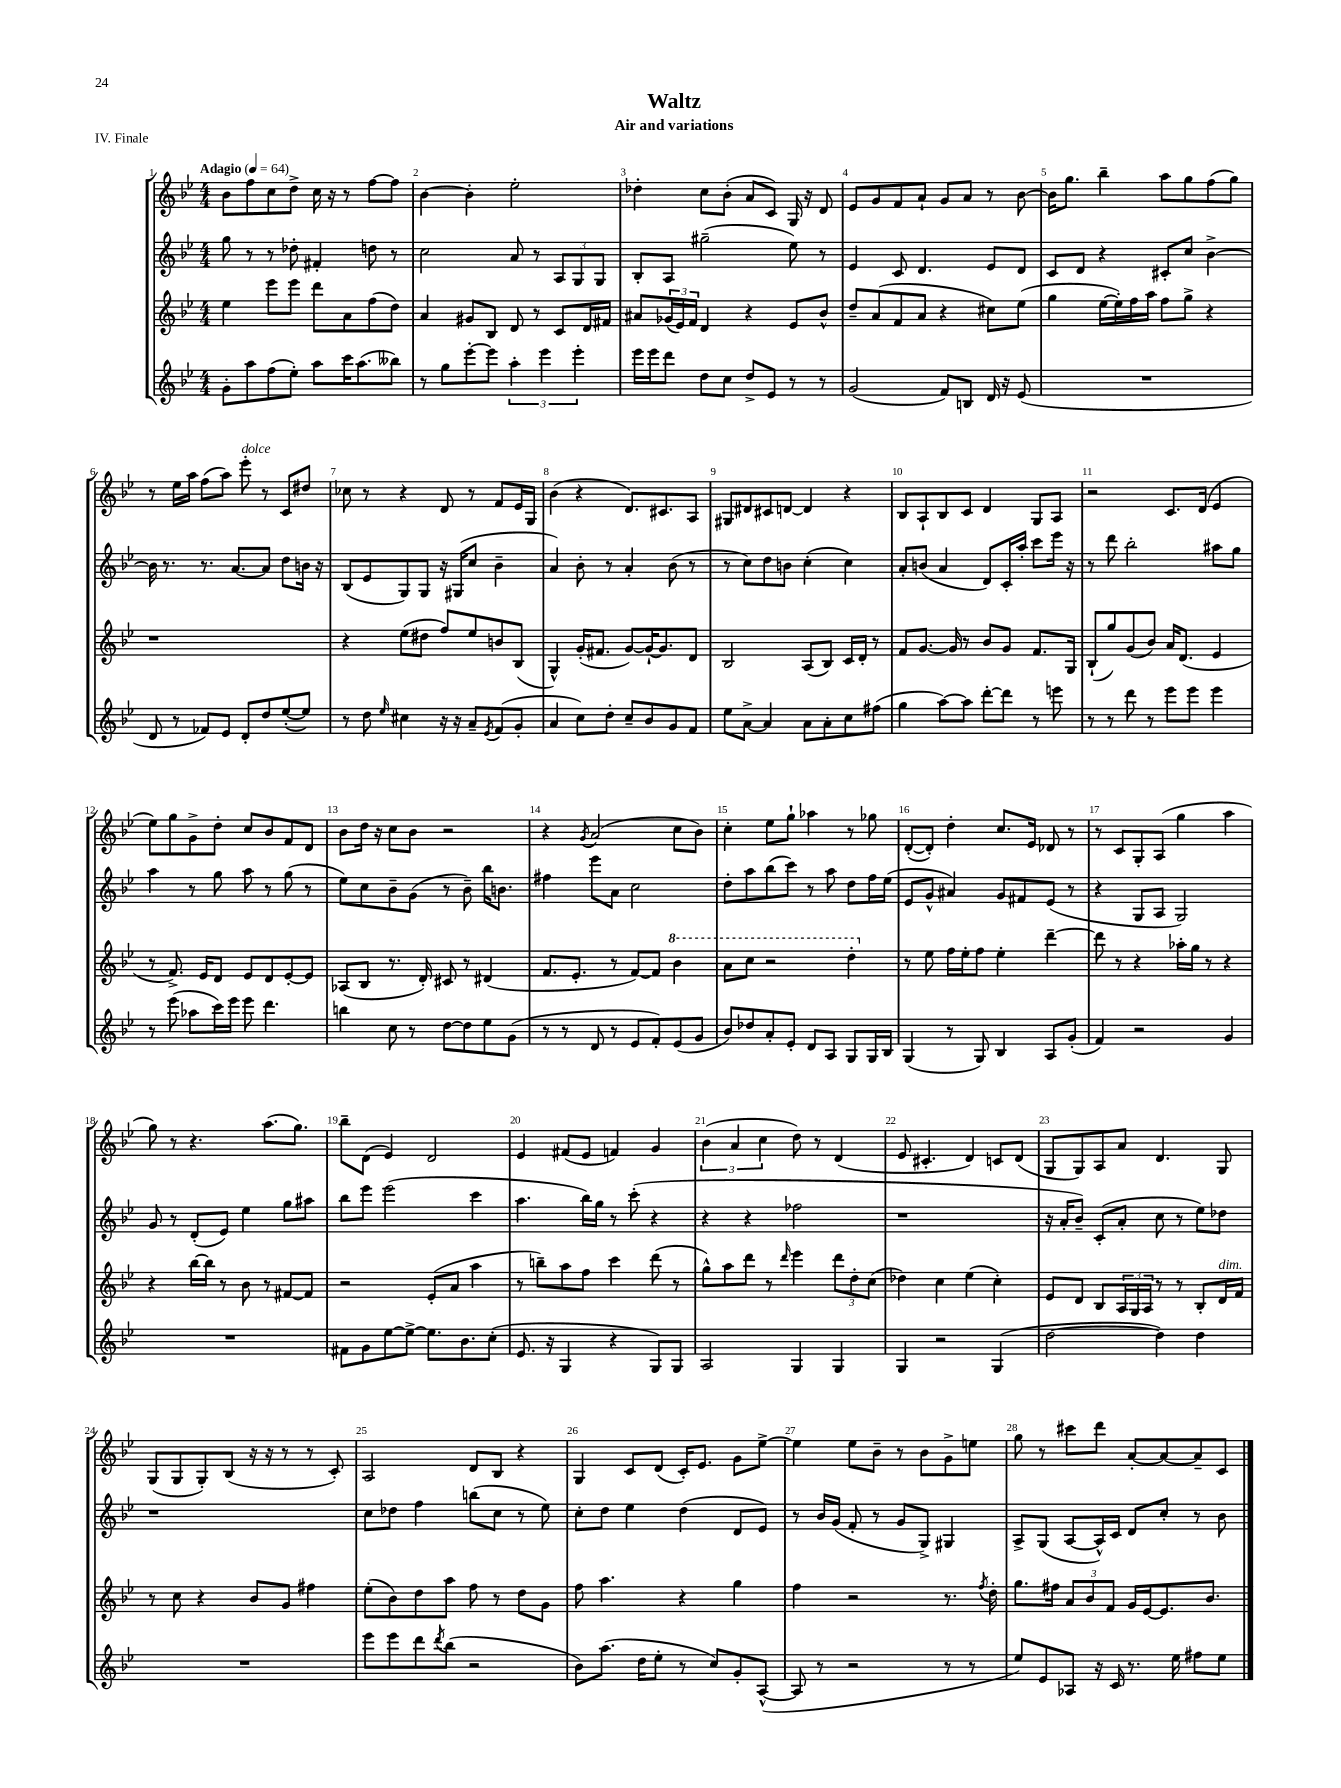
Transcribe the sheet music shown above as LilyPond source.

\header { title = "Waltz" subtitle = "Air and variations" piece = "IV. Finale" }
<<
\new StaffGroup <<
\new Staff = "s0" {
    \clef treble \key bes \major \numericTimeSignature \time 4/4 \tempo "Adagio" 4 = 64
    bes'8 f''8 c''8 d''8-> c''16 r16 r8 f''8~ f''8 |
    bes'4~ bes'4-. ees''2-. |
    des''4-. c''8 bes'8-.( a'8 c'8) g16 r16 d'8 |
    ees'8 g'8 f'8 a'8-! g'8 a'8 r8 bes'8~ |
    bes'16 g''8. bes''4-- a''8 g''8 f''8( g''8) |
    r8 ees''16 a''16 f''8( a''8) ees'''8-.^\markup { \italic "dolce" } r8 c'8 dis''8 |
    ces''8 r8 r4 d'8 r8 f'8 ees'16 g16 |
    bes'4( r4 d'8.) cis'8. a8 |
    gis8 dis'8 cis'8 d'8~ d'4 r4 |
    bes8 a8-! bes8 c'8 d'4 g8 a8 |
    r2 c'8. d'16( ees'4 |
    ees''8) g''8 g'8-> d''8-. c''8 bes'8 f'8 d'8 |
    bes'8 d''16 r16 c''8 bes'8 r2 |
    r4 \acciaccatura { g'8 } a'2( c''8 bes'8) |
    c''4-. ees''8 g''8-! aes''4 r8 ges''8 |
    d'8~-.( d'8-.) d''4-. c''8. ees'16 des'8 r8 |
    r8 c'8 g8-. a8( g''4 a''4 |
    g''8) r8 r4. a''8.( g''8.) |
    bes''8-- d'8( ees'4) d'2 |
    ees'4 fis'8( ees'8 f'4) g'4 |
    \tuplet 3/2 { bes'4( a'4 c''4 } d''8) r8 d'4( |
    ees'8 cis'4.-. d'4) c'8 d'8( |
    g8 g8) a8 a'8 d'4. g8 |
    g8( g8 g8-.) bes8( r16 r16 r8 r8 c'8-.) |
    a2 d'8 bes8 r4 |
    g4 c'8 d'8( c'16-.) ees'8. g'8 ees''8~-> |
    ees''4 ees''8 bes'8-- r8 bes'8 g'8-> e''8 |
    g''8 r8 cis'''8 d'''8 a'8~-. a'8~ a'8-- c'8 \bar "|." |
}
\new Staff = "s1" {
    \clef treble \key bes \major \numericTimeSignature \time 4/4
    g''8 r8 r8 des''8-. fis'4-. d''8 r8 |
    c''2 a'8 r8 \tuplet 3/2 { a8 g8 g8 } |
    bes8-. a8 gis''2--( ees''8) r8 |
    ees'4 c'8 d'4. ees'8 d'8 |
    c'8 d'8 r4 cis'8-. c''8 bes'4~-> |
    bes'16 r8. r8. a'8.~ a'8 d''8 b'16 r16 |
    bes8( ees'8 g8) g8 r16 gis16( c''8 bes'4-- |
    a'4) bes'8-. r8 a'4-. bes'8( r8 |
    r8 c''8) d''8 b'8 c''4-.( c''4) |
    a'8-. b'8( a'4 d'8) c'16-. a''16-. c'''8 ees'''16 r16 |
    r8 d'''8 bes''2-. ais''8 g''8 |
    a''4 r8 g''8 a''8 r8 g''8( r8 |
    ees''8) c''8 bes'8-- g'8( r8 bes'8--) bes''16 b'8. |
    fis''4 ees'''8 a'8 c''2 |
    d''8-. a''8 bes''8( c'''8) r8 a''8 d''8 f''16 ees''16( |
    ees'8 g'8-^ ais'4) g'8 fis'8 ees'8( r8 |
    r4 g8 a8 g2) |
    g'8 r8 d'8-.( ees'8) ees''4 g''8 ais''8 |
    bes''8 ees'''8 ees'''2( c'''4 |
    a''4. bes''16) g''16 r8 c'''8-.( r4 |
    r4 r4 fes''2 |
    r1 |
    r16 a'16-. bes'8--) c'8-.( a'8-. c''8 r8 ees''8) des''8 |
    r1 |
    c''8 des''8 f''4 b''8( c''8 r8 ees''8) |
    c''8-. d''8 ees''4 d''4( d'8 ees'8) |
    r8 bes'16 g'16( f'8-. r8 g'8 g8->) gis4 |
    a8-> g8( a8~ a16-^) c'16 d'8 c''8-. r8 bes'8 \bar "|." |
}
\new Staff = "s2" {
    \clef treble \key bes \major \numericTimeSignature \time 4/4
    ees''4 ees'''8 ees'''8 d'''8 a'8 f''8( d''8) |
    a'4 gis'8 bes8 d'8 r8 c'8 d'16 fis'16 |
    ais'8 \tuplet 3/2 { ges'16( ees'16) f'16 } d'4 r4 ees'8 bes'8-^ |
    d''8-- a'8( f'8 a'8 r4 cis''8) ees''8( |
    g''4 ees''16~ ees''16-.) f''16 a''16 f''8 g''8-> r4 |
    r1 |
    r4 ees''8( dis''8 f''8) ees''8 b'8 bes8( |
    g4-^) g'16-.( fis'8. g'8~) g'16~-! g'8. d'8 |
    bes2 a8( bes8) c'16 d'16-. r8 |
    f'8 g'8.~ g'16 r8 bes'8 g'8 f'8. g16 |
    bes8-!( g''8) g'8( bes'8) a'16 d'8.( ees'4 |
    r8 f'8.->) ees'16 d'8 ees'8 d'8 ees'8~-. ees'8 |
    aes8( bes8 r8. d'16-.) cis'8 r8 dis'4( |
    f'8. ees'8.-. r8 f'8~) f'8 \ottava #1 bes''4 |
    a''8 c'''8 r2 d'''4-. \ottava #0 |
    r8 ees''8 f''16 ees''16-. f''8 ees''4-. d'''4~-- |
    d'''8 r8 r4 aes''16-. g''16 r8 r4 |
    r4 bes''16~ bes''16 r8 bes'8 r8 fis'8~ fis'8 |
    r2 ees'8-.( a'8 a''4 |
    r8 b''8--) a''8 f''8 c'''4 d'''8( r8 |
    g''8-^) a''8 d'''8 r8 \grace { d'''16 } ees'''4 \tuplet 3/2 { d'''8 d''8-. c''8( } |
    des''4) c''4 ees''4( c''4-.) |
    ees'8 d'8 bes8 \tuplet 3/2 { a16 g16 a16 } r8 r8 bes8-. d'16^\markup { \italic "dim." } f'16 |
    r8 c''8 r4 bes'8 g'8 fis''4 |
    ees''8-.( bes'8) d''8 a''8 f''8 r8 d''8 g'8 |
    f''8 a''4. r4 g''4 |
    f''4 r2 r8. \acciaccatura { f''8 } d''16-. |
    g''8. fis''16 \tuplet 3/2 { a'8 bes'8 f'8 } g'16 ees'16~ ees'8. bes'8. \bar "|." |
}
\new Staff = "s3" {
    \clef treble \key bes \major \numericTimeSignature \time 4/4
    g'8-. a''8 f''8( ees''8-.) a''8 c'''16 a''8.( beses''8) |
    r8 g''8 ees'''8~-. ees'''8 \tuplet 3/2 { a''4-. ees'''4 ees'''4-. } |
    ees'''16 ees'''16 d'''8 d''8 c''8 d''8-> ees'8 r8 r8 |
    g'2( f'8) b8 d'16 r16 ees'8( |
    R1 |
    d'8 r8 fes'8) ees'8 d'8-. d''8 ees''8~-.( ees''8) |
    r8 d''8 \grace { ees''16 } cis''4 r16 r16 a'8-- \acciaccatura { ees'8 } f'8( g'8-. |
    a'4 c''8) d''8-. c''8-- bes'8 g'8 f'8 |
    ees''8 a'8~-> a'4 a'8 a'8-. c''8 fis''8( |
    g''4 a''8~) a''8 d'''8~-. d'''8 r8 e'''8 |
    r8 r8 d'''8 r8 ees'''8 ees'''8 ees'''4 |
    r8 ees'''8( aes''8 c'''16) ees'''16 ees'''8 d'''4. |
    b''4 c''8 r8 d''8~ d''8 ees''8 g'8( |
    r8 r8 d'8 r8 ees'8 f'8-.) ees'8( g'8 |
    bes'8) des''8 a'8-. ees'8-. d'8 a8 g8 g16 bes16 |
    g4( r8 g8) bes4 a8 g'8-.( |
    f'4) r2 g'4 |
    R1 |
    fis'8 g'8 ees''8~ ees''8~-> ees''8. bes'8. c''8-.( |
    ees'8. r16 g4 r4 g8) g8 |
    a2 g4 g4 |
    g4 r2 g4( |
    d''2~ d''4) d''4 |
    R1 |
    ees'''8 ees'''8 d'''8 \acciaccatura { d'''8 } bes''8( r2 |
    bes'8) a''8.( d''16 ees''8-. r8 c''8) g'8-. a8~-^( |
    a8 r8 r2 r8 r8 |
    ees''8) ees'8 aes8 r16 c'16 r8. ees''16 fis''8 ees''8 \bar "|." |
}
>>
>>
\layout { \context { \Score \override BarNumber.break-visibility = ##(#f #t #t) barNumberVisibility = #all-bar-numbers-visible } }
